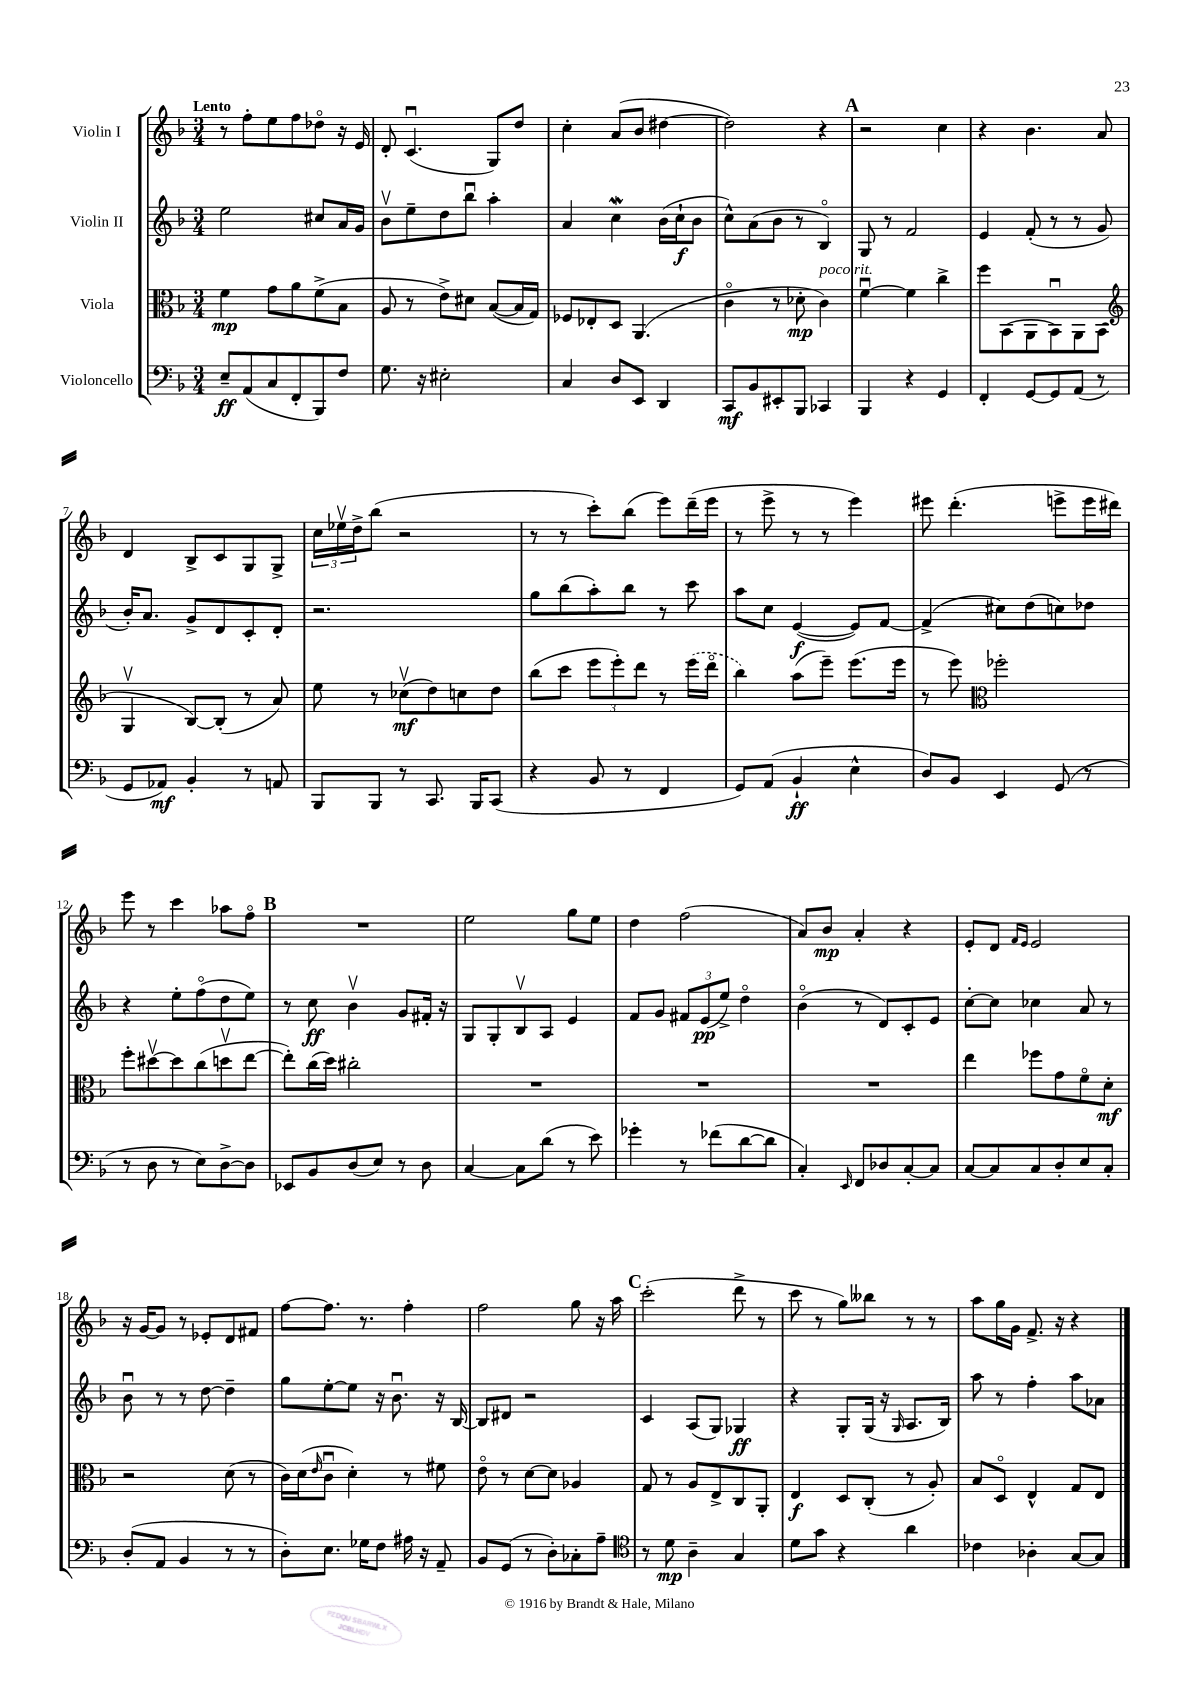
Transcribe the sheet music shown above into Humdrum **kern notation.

**kern	**kern	**kern	**kern
*staff4	*staff3	*staff2	*staff1
*clefF4	*clefC3	*clefG2	*clefG2
*k[b-]	*k[b-]	*k[b-]	*k[b-]
*M3/4	*M3/4	*M3/4	*M3/4
8E~	4f	2ee	8r
(8AA	.	.	8ff'
8C	8g	.	8ee
8FF'	8a	.	8ff
8BBB-)	(8f^	8cc#	8dd-o
8F	8B-	16a	16r
.	.	16g	16e
=	=	=	=
8.G	8A	8b-v	8d'
.	8r	8ee~	(4.cu
16r	.	.	.
2E#'	8e^)	8dd	.
.	8d#	8bb-u	.
.	([8B-	4aa'	8G)
.	16B-]	.	8dd
.	16G)	.	.
=	=	=	=
4C	8F-	4a	4cc'
.	8E-'	.	.
8D	8D	4cc	(8a
8EE	(4.AA	.	8b-
4DD	.	(16b-	[4dd#
.	.	16cc`	.
.	.	8b-	.
=	=	=	=
8CC	4co	8cc^^)	2dd#])
8BB-	.	(8a	.
8EE#'	8r	8b-	.
8BBB-	8d-'	8r	.
4CC-	4c)	4B-o)	4r
=	=	=	=
4BBB-	[4fu	8G	2r
.	.	8r	.
4r	4f]	2f	.
4GG	4cc^	.	4cc
=	=	=	=
4FF'	8ff	4e	4r
.	(8BB-	.	.
[8GG	8AA	(8f'	4.b-
8GG]	8BB-u)	8r	.
(8AA	8AA	8r	.
8r	(8BB-	8g	8a
=	=	=	=
*	*clefG2	*	*
8GG	4Gv	16b-')	4d
.	.	8.a	.
8AA-)	.	.	.
4BB-'	[8B-)	8g^	8B-^
.	(8B-']	8d	8c
8r	8r	8c'	8G
8AA	8a)	8d'	8G^
=	=	=	=
8BBB-	8ee	2.r	24cc
.	.	.	24ee-v
.	.	.	24dd^
8BBB-	8r	.	(8bb-
8r	(8cc-v	.	2r
8.CC	8dd)	.	.
.	8cc	.	.
16BBB-	.	.	.
(8CC	8dd	.	.
=	=	=	=
4r	(8bb-	8gg	8r
.	8ccc	(8bb-	8r
8BB-	12eee	8aa')	8ccc')
.	12eee')	.	.
8r	.	8bb-	(8bb-
.	12ddd	.	.
4FF	8r	8r	8eee)
.	(16eee	8ccc	(16ddd~
.	16dddo	.	16eee
=	=	=	=
8GG)	4bb-)	8aa	8r
(8AA	.	8cc	8eee^
4BB-`	(8aa	([4e	8r
.	8eee~)	.	8r
4E^^	(8.eee	8e])	4eee)
.	.	[8f	.
.	16eee	.	.
=	=	=	=
8D)	8r	(4f^]	8eee#
8BB-	8eee)	.	(4.ddd'
*	*clefC3	*	*
4EE	2ff-'	8cc#)	.
.	.	(8dd	.
(8GG	.	8cc)	8eee^
8r	.	8dd-	16eee
.	.	.	16ddd#)
=	=	=	=
8r	8ff'	4r	8eee
8D	[8dd#v	.	8r
8r	8dd#]	8ee'	4ccc
8E)	(8cc	(8ffo	.
[8D^	8ddv	8dd	8aa-
8D]	[8ee	8ee)	8ffo
=	=	=	=
8EE-	8ee'])	8r	2.r
8BB-	(16cc	8cc	.
.	16dd)	.	.
(8D	2cc#'	4b-v	.
8E)	.	.	.
8r	.	8g	.
8D	.	16f#'	.
.	.	16r	.
=	=	=	=
[4C	2.r	8G	2ee
.	.	8G'	.
8C]	.	8B-v	.
(8d	.	8A	.
8r	.	4e	8gg
8e)	.	.	8ee
=	=	=	=
4g-'	2.r	8f	4dd
.	.	8g	.
8r	.	12f#	(2ff
.	.	(12e	.
(8f-	.	.	.
.	.	12ee^)	.
[8d	.	4ddo	.
8d]	.	.	.
=	=	=	=
4C')	2.r	(4b-o	8a)
.	.	.	8b-
16qqEE	.	.	.
8FF	.	8r	4a'
8D-	.	8d)	.
[8C'	.	8c'	4r
8C]	.	8e	.
=	=	=	=
[8C	4ee	[8cc'	8e'
8C]	.	8cc]	8d
.	.	.	16qqf
.	.	.	16qqe
8C	8ff-	4cc-	2e
8D'	8g	.	.
8E	8fo	8a	.
8C'	8d'	8r	.
=	=	=	=
(8D'	2r	8b-u	16r
.	.	.	[16g
8AA	.	8r	8g]
4BB-	.	8r	8r
.	.	[8dd	8e-'
8r	(8d	4dd~]	8d
8r	8r	.	8f#
=	=	=	=
8D')	16c)	8gg	[8ff
.	(16d	.	.
.	16qqe	.	.
8.E	8cu	[8ee'	8.ff]
.	4d')	8ee]	.
16G-	.	.	8.r
8F	.	16r	.
.	.	8.b-u	.
16A#	8r	.	4ff'
16r	.	.	.
8AA~	8f#	16r	.
.	.	[16B-	.
=	=	=	=
8BB-	8eo	8B-]	2ff
(8GG	8r	8d#	.
8r	[8d	2r	.
8D')	8d]	.	.
8C-'	4A-	.	8gg
8A~	.	.	16r
.	.	.	16aa
=	=	=	=
*clefC4	*	*	*
8r	8G	4c	(2ccc'
8d	8r	.	.
4A~	8A	(8A	.
.	8E^	8G)	.
4G	8C	4G-	8ddd^
.	8AA'	.	8r
=	=	=	=
8d	4E	4r	8ccc
8g	.	.	8r
4r	8D	8G'	8gg)
.	(8C'	(16G	8bb--
.	.	16r	.
.	.	16qqG	.
4a	8r	8.A	8r
.	8A')	.	8r
.	.	16B-)	.
=	=	=	=
4c-	8B-	8aa	8aa
.	8Do	8r	16gg
.	.	.	16g
4A-'	4E^^	4ff'	8.f^
.	.	.	16r
[8G	8G	8aa	4r
8G]	8E	8a-	.
==	==	==	==
*-	*-	*-	*-
